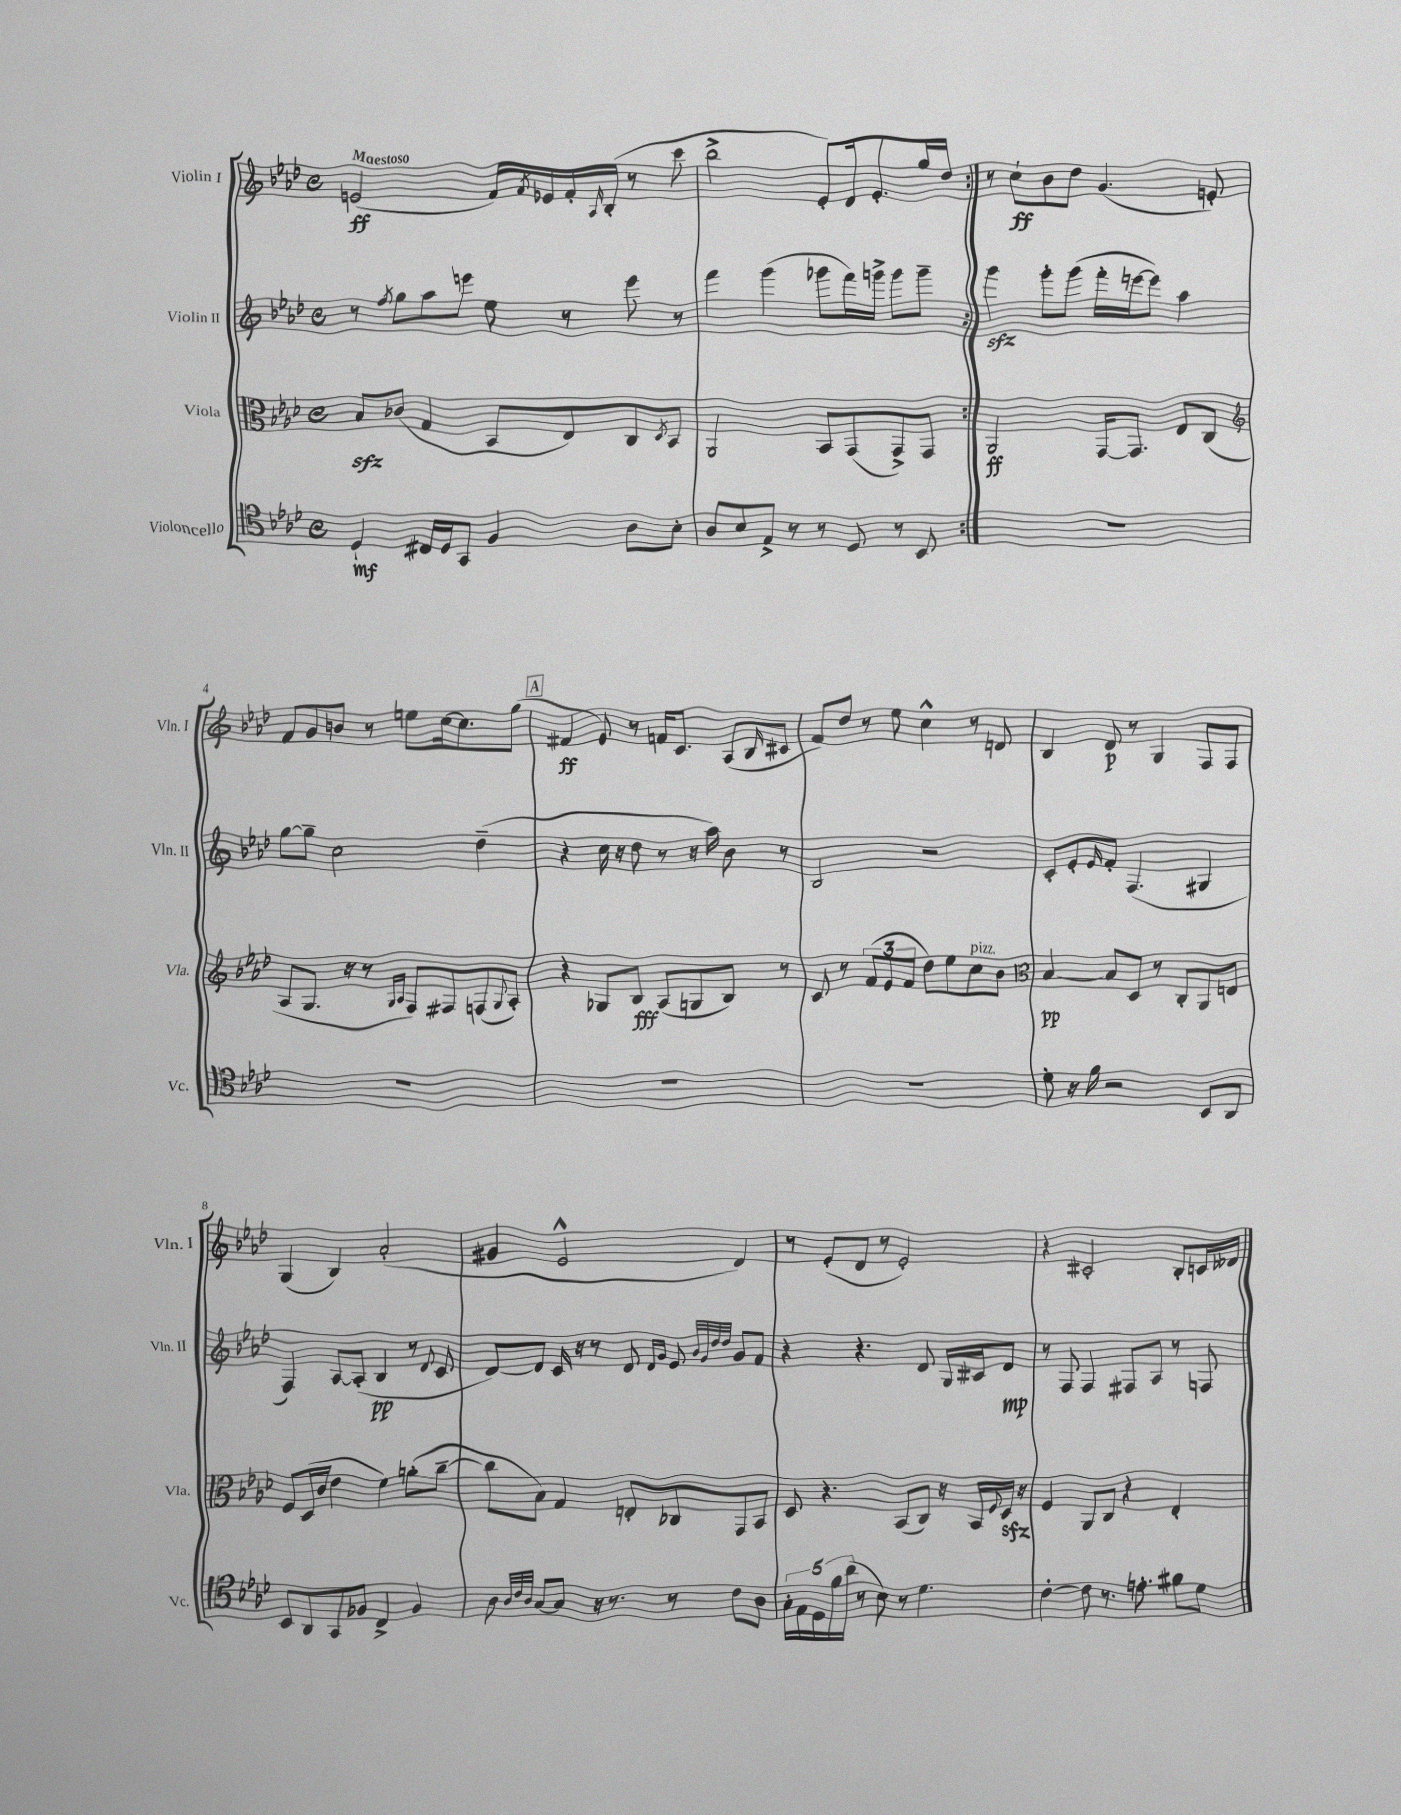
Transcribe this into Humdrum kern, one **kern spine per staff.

**kern	**dynam	**kern	**dynam	**kern	**dynam	**kern	**dynam
*part4	*part4	*part3	*part3	*part2	*part2	*part1	*part1
*staff4	*staff4	*staff3	*staff3	*staff2	*staff2	*staff1	*staff1
*I"Violoncello	*	*I"Viola	*	*I"Violin II	*	*I"Violin I	*
*I'Vc.	*	*I'Vla.	*	*I'Vln. II	*	*I'Vln. I	*
*clefC4	*	*clefC3	*	*clefG2	*	*clefG2	*
*k[b-e-a-d-]	*	*k[b-e-a-d-]	*	*k[b-e-a-d-]	*	*k[b-e-a-d-]	*
*M4/4	*	*M4/4	*	*M4/4	*	*M4/4	*
*met(c)	*	*met(c)	*	*met(c)	*	*met(c)	*
=1	=1	=1	=1	=1	=1	=1	=1
!	!	!	!	!	!	!LO:TX:a:B:t=Maestoso	!
4D-`/	mf	8B-zz/L	.	8r	.	(2en/	ff
.	.	.	.	8qff/	.	.	.
.	.	(8c-X/J	.	8gg\L	.	.	.
16C#X/LL	.	4G/	.	8aa-\	.	.	.
16D-/J	.	.	.	.	.	.	.
8GG/J	.	.	.	8eeen\J	.	.	.
4F/	.	8BB-/L	.	8ee-\	.	16f/LL)	.
.	.	.	.	.	.	8qf/	.
.	.	.	.	.	.	16e-X/	.
.	.	8E-/)	.	8r	.	16f'/	.
.	.	.	.	.	.	16qqA-/	.
.	.	.	.	.	.	(16B-'/JJ	.
8A-\L	.	8C/	.	8eee\	.	8r	.
.	.	8qD-/	.	.	.	.	.
8B-'\J	.	8BB-/J	.	8r	.	8ccc\	.
=2	=2	=2	=2	=2	=2	=2	=2
8A-/L	.	2AA-/	.	4fff\	.	2bb-^\	.
8B-/	.	.	.	.	.	.	.
8E-^/J	.	.	.	(4ggg\	.	.	.
8r	.	.	.	.	.	.	.
8r	.	8BB-/L	.	8ggg-X\L	.	8e-'/L)	.
8D-/	.	(8GG/	.	16fff\L)	.	16d-/k	.
.	.	.	.	16gggn^\JJ	.	8.e-'/	.
8r	.	8GG^/)	.	8ggg\L	.	.	.
8BB-/	.	8GG/J	.	8ggg~\J	.	16gg/L	.
.	.	.	.	.	.	16dd-/JJ	.
=3:|!	=3:|!	=3:|!	=3:|!	=3:|!	=3:|!	=3:|!	=3:|!
1r	.	2AA-/	ff	4gggzz\	.	8r	.
.	.	.	.	.	.	8cc`\L	ff
.	.	.	.	8ggg'\L	.	8b-\	.
.	.	.	.	(8ggg\J	.	8dd-\J	.
.	.	[16GG/KL	.	16fff'\LL	.	(4.g/	.
.	.	8.GG/J]	.	[16eeen\J	.	.	.
.	.	.	.	8eee\J])	.	.	.
.	.	8E-/L	.	4aa-\	.	.	.
.	.	(8C/J	.	.	.	8en'/)	.
!!LO:LB:g=z
=4	=4	=4	=4	=4	=4	=4	=4
*	*	*clefG2	*	*	*	*	*
1r	.	8A-/L	.	[8gg\L	.	8f/L	.
.	.	8.G/J	.	8gg~\J]	.	8g/	.
.	.	.	.	2cc\	.	8bn/J	.
.	.	16r	.	.	.	.	.
.	.	8r	.	.	.	8r	.
.	.	16qqG/LL	.	.	.	.	.
.	.	16qqA-/JJ	.	.	.	.	.
.	.	8F/L)	.	.	.	8een\L	.
.	.	8F#X/	.	.	.	[16cc\k	.
.	.	.	.	.	.	8.cc\]	.
.	.	(8Fn/	.	(4dd-~\	.	.	.
.	.	8qqG/	.	.	.	.	.
.	.	8A-'/J)	.	.	.	(8gg\J	.
!!LO:REH:place=s1:t=A
=5	=5	=5	=5	=5	=5	=5	=5
1r	.	4r	.	4r	.	4f#X/	ff
.	.	8G-X/L	.	16cc\	.	8e-/)	.
.	.	.	.	16r	.	.	.
.	.	8B-/J	fff	8dd-\	.	8r	.
.	.	(8A-/L	.	8r	.	16fn/KL	.
.	.	.	.	.	.	8.c/J	.
.	.	8Gn/	.	16r	.	.	.
.	.	.	.	16aa-\)	.	.	.
.	.	8B-/J)	.	8b-\	.	(8A-/L	.
.	.	.	.	.	.	16qqB-/	.
.	.	8r	.	8r	.	8c#X/J	.
=6	=6	=6	=6	=6	=6	=6	=6
1r	.	8c/	.	2B-/	.	8f/L)	.
.	.	8r	.	.	.	8dd-/J	.
.	.	(12f/L	.	.	.	8r	.
.	.	12e-/	.	.	.	.	.
.	.	.	.	.	.	8ee-\	.
.	.	12f/J	.	.	.	.	.
.	.	8dd-\L)	.	2r	.	4cc^^\	.
.	.	8ee-\	.	.	.	.	.
!	!	!LO:TX:a:i:t=pizz.	!	!	!	!	!
.	.	8cc\	.	.	.	8r	.
.	.	8b-\J	.	.	.	8dn/	.
=7	=7	=7	=7	=7	=7	=7	=7
*	*	*clefC3	*	*	*	*	*
8d-'\	.	[4B-/	pp	8c'/L	.	4B-/	.
16r	.	.	.	8e-'/	.	.	.
16f\	.	.	.	.	.	.	.
.	.	.	.	16qqe-/	.	.	.
2r	.	8B-/L]	.	8f'/J	.	8d-/	p
.	.	8D-/J	.	(4.F/	.	8r	.
.	.	8r	.	.	.	4G/	.
.	.	8C'/L	.	.	.	.	.
8BB-/L	.	8AA-/	.	4G#X/	.	8F/L	.
8AA-/J	.	8En/J	.	.	.	8F/J	.
!!LO:LB:g=z
=8	=8	=8	=8	=8	=8	=8	=8
8BB-/L	.	8F/L	.	4F/)	.	(4G/	.
8AA-/	.	(16D-/L	.	.	.	.	.
.	.	16c/JJ	.	.	.	.	.
8GG/	.	4e-\	.	[8A-/L	.	4B-/)	.
8F-X/J	.	.	.	(8A-'/J]	.	.	.
4C^/	.	4f\)	.	4B-/	pp	(2a-'/	.
4F-/	.	(8an'\L	.	8r	.	.	.
.	.	.	.	8qqd-/	.	.	.
.	.	[8cc~\J	.	8c/	.	.	.
=9	=9	=9	=9	=9	=9	=9	=9
8A-\	.	8cc\L]	.	[8d-/L)	.	4g#X/	.
32qqA-/LLL	.	.	.	.	.	.	.
32qqc/	.	.	.	.	.	.	.
32qqA-/JJJ	.	.	.	.	.	.	.
[8G/L	.	8B-\J)	.	8d-/J]	.	.	.
8G/J]	.	4G/	.	16c/	.	2e-^^/	.
.	.	.	.	16r	.	.	.
16r	.	.	.	8r	.	.	.
8.r	.	.	.	.	.	.	.
.	.	8En'/L	.	8d-/	.	.	.
.	.	.	.	16qqd-/LL	.	.	.
.	.	.	.	16qqg/JJ	.	.	.
8r	.	8C-X/	.	8e-/	.	.	.
.	.	.	.	32qqb-/LLL	.	.	.
.	.	.	.	32qqg/	.	.	.
.	.	.	.	32qqdd-/	.	.	.
.	.	.	.	32qqdd-/JJJ	.	.	.
8c\L	.	8GG/	.	8g/L	.	4d-/)	.
8A-\J	.	8BB-/J	.	8f/J	.	.	.
=10	=10	=10	=10	=10	=10	=10	=10
20G'\LL	.	8D-/	.	4r	.	8r	.
20E-\	.	.	.	.	.	.	.
20D-\	.	.	.	.	.	.	.
.	.	4.r	.	.	.	(8e-'/L	.
20f\	.	.	.	.	.	.	.
(20a-\JJ	.	.	.	.	.	.	.
8r	.	.	.	4.r	.	8d-/J	.
8B-\)	.	.	.	.	.	8r	.
8r	.	(8BB-/L	.	.	.	2e-'/)	.
4.d-\	.	8C/J)	.	8d-/	.	.	.
.	.	16r	.	16G/LL	.	.	.
.	.	16BB-/LL	.	16c#X/J	.	.	.
.	.	8qqF/	.	.	.	.	.
.	.	16D-zz/JJ	.	8d-/J	mp	.	.
.	.	16r	.	.	.	.	.
=11	=11	=11	=11	=11	=11	=11	=11
[4c'\	.	4F/	.	8r	.	4r	.
.	.	.	.	8F/	.	.	.
8c\]	.	8AA-/L	.	4F/	.	2c#X'/	.
8.r	.	8C/J	.	.	.	.	.
.	.	4r	.	8F#X/L	.	.	.
8.en'\	.	.	.	.	.	.	.
.	.	.	.	8A-/J	.	.	.
8f#X\L	.	4E-'/	.	8r	.	8B-'/L	.
8d-\J	.	.	.	8Fn/	.	16cn/L	.
.	.	.	.	.	.	16d--X/JJ	.
==	==	==	==	==	==	==	==
*-	*-	*-	*-	*-	*-	*-	*-
